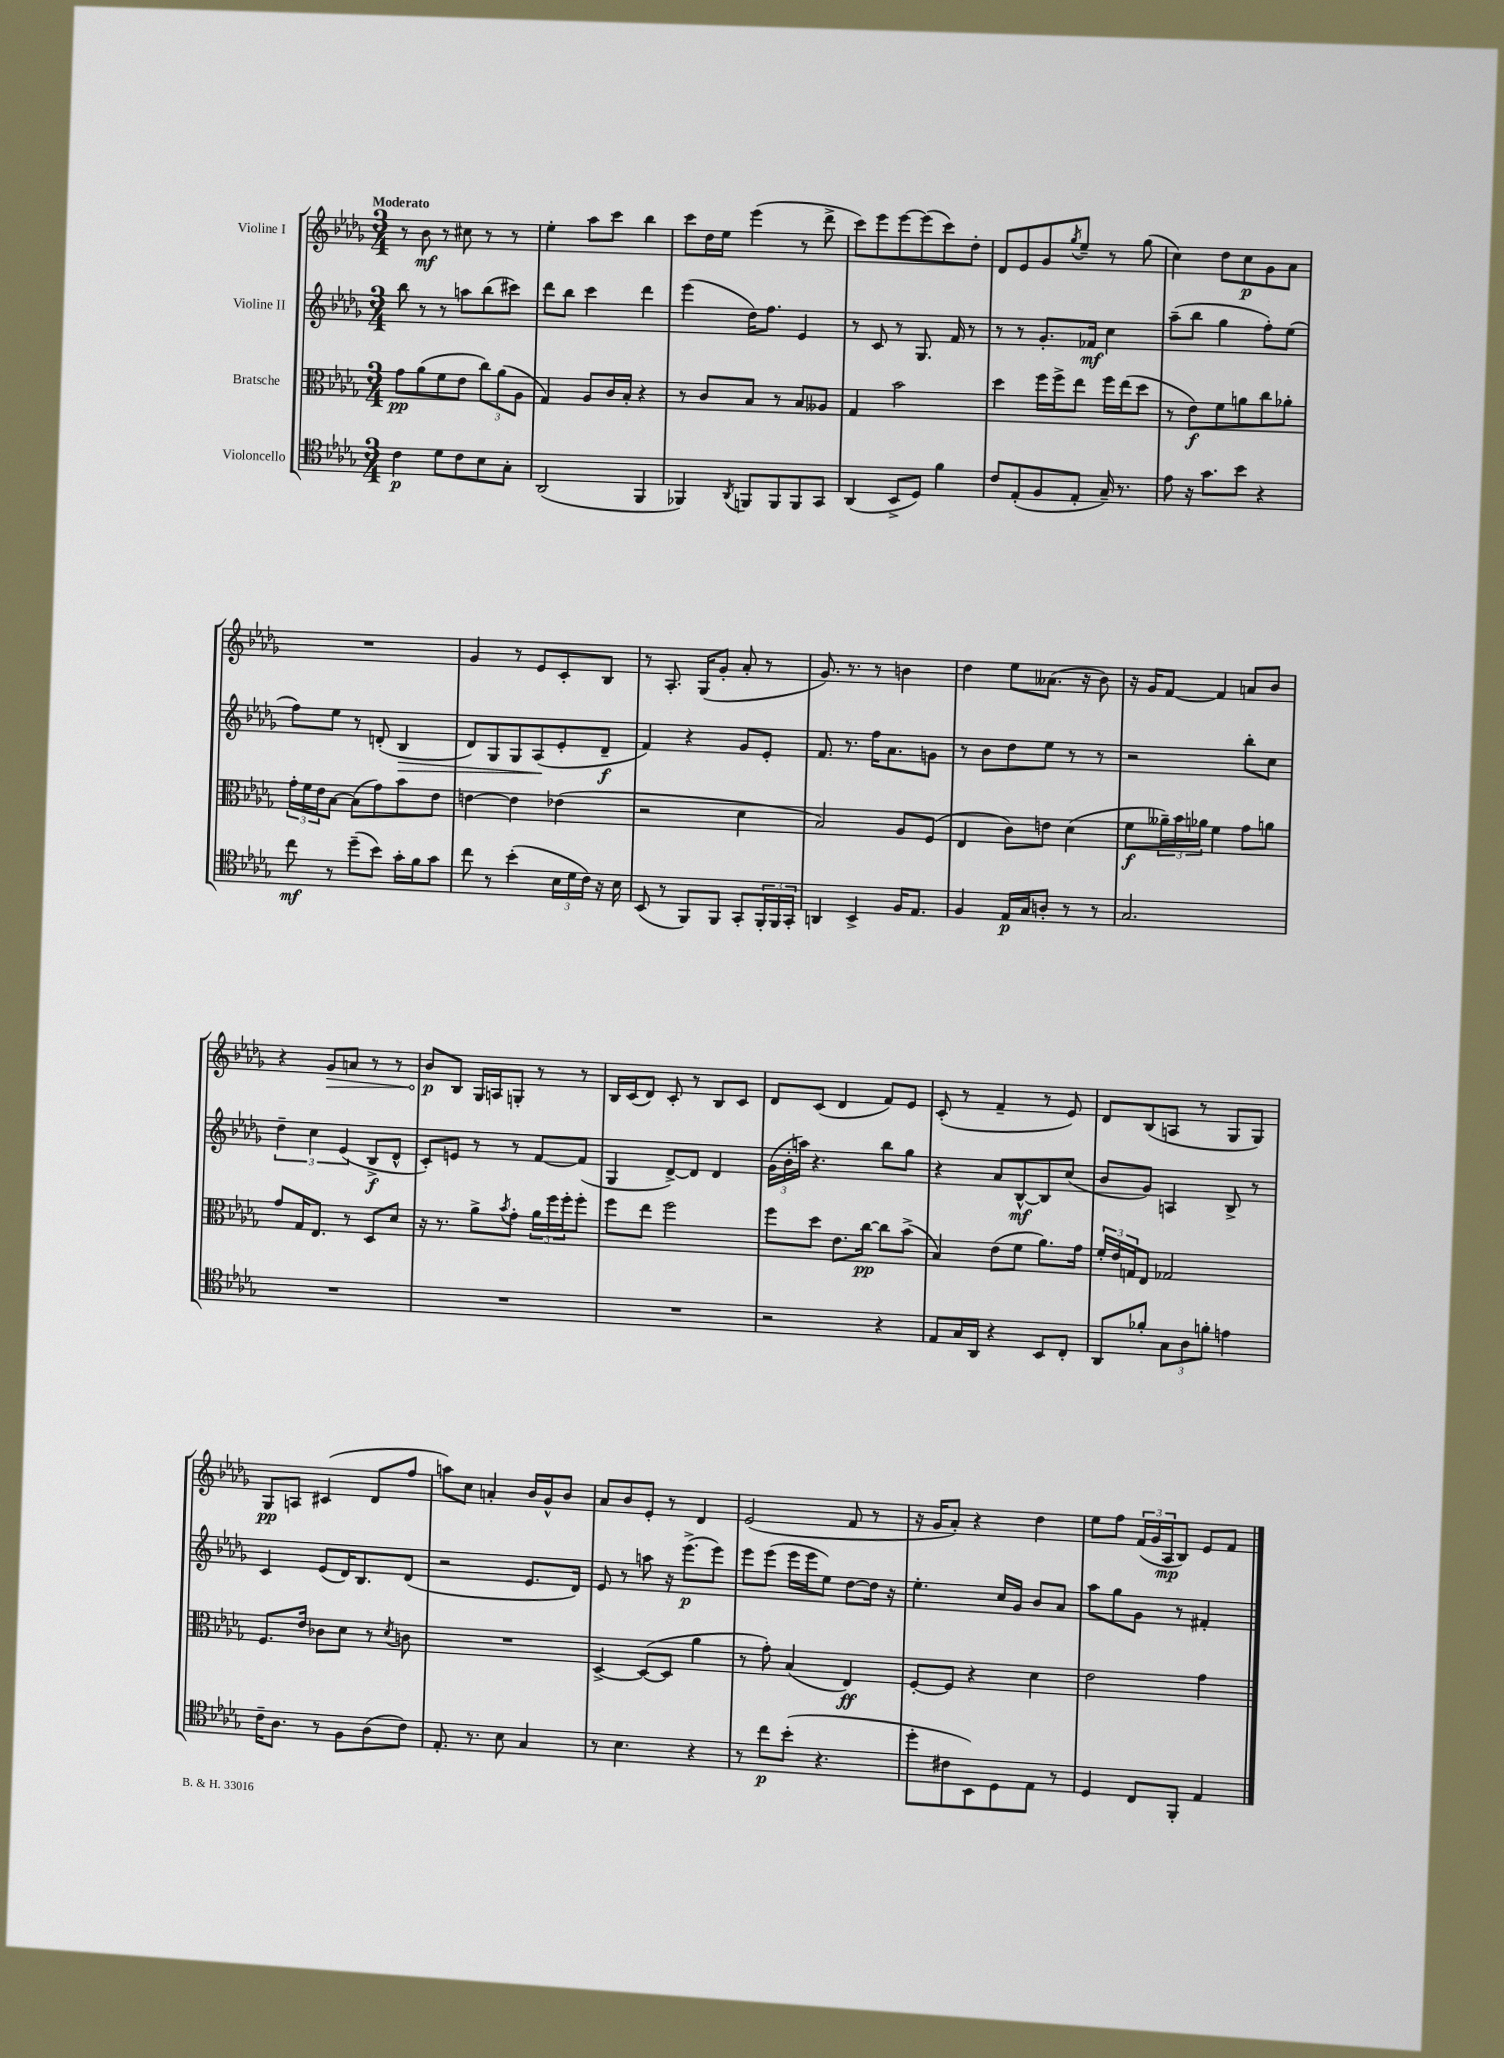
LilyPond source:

<<
\new StaffGroup <<
\new Staff = "s0" \with { instrumentName = "Violine I" } {
    \clef treble \key des \major \numericTimeSignature \time 3/4 \tempo "Moderato"
    r8 bes'8\mf r8 cis''8 r8 r8 |
    ees''4-. aes''8 c'''8 bes''4 |
    c'''8 des''16 ees''16 ees'''4( r8 des'''8-> |
    c'''8) ees'''8 ees'''8~ ees'''8( c'''8) des''8-. |
    des'8 ees'8 ges'8 \acciaccatura { ges''8 } ees''8-- r8 ges''8( |
    c''4) des''8 c''8\p ges'8 aes'8 |
    R2. |
    ges'4 r8 ees'8 c'8-. bes8 |
    r8 aes8.-. ges16( ges'8-. aes'8-. r8 |
    ges'8.) r8. r8 b'4 |
    des''4 ees''8 aeses'8.( r16 bes'8) |
    r16 ges'16 f'8~ f'4 a'8 bes'8 |
    r4 \once \override Hairpin.circled-tip = ##t ges'8\> a'8 r8 r8 |
    bes'8\p\! bes8 ges16 a16 g8-. r8 r8 |
    bes16 c'16( des'8) c'8-. r8 bes8 c'8 |
    des'8 c'8( des'4 f'8) ees'8 |
    c'8-.( r8 f'4-- r8 ees'8) |
    des'8 bes8( a8 r8 ges8 ges8) |
    ges8\pp a8 cis'4( des'8 f''8 |
    a''8) c''8 a'4-. bes'16 ges'16-^ bes'8 |
    aes'8 bes'8 ees'8-. r8 des'4 |
    ees'2( f'8 r8 |
    r16 ges'16 aes'8-.) r4 des''4 |
    ees''8 f''8 \tuplet 3/2 { f'16( ges'16 aes16\mp } bes8) ees'8 f'8 \bar "|." |
}
\new Staff = "s1" \with { instrumentName = "Violine II" } {
    \clef treble \key des \major \numericTimeSignature \time 3/4
    bes''8 r8 r8 a''8 bes''8( cis'''8) |
    des'''8 bes''8 c'''4 des'''4 |
    ees'''4( des''16) f''8. ees'4 |
    r8 c'8 r8 ges8. f'16 r8 |
    r8 r8 ges'8.-. fes'16\mf c''4 |
    aes''8--( bes''8 ges''4 f''8-.) ees''8( |
    f''8) ees''8 r8 d'8-.( bes4\> |
    des'8) ges8 ges8 aes8\!( ees'8-. des'8--\f |
    f'4) r4 ges'8 ees'8-. |
    f'8. r8. f''16 aes'8. g'8 |
    r8 bes'8 des''8 ees''8 r8 r8 |
    r2 bes''8-. c''8 |
    \tuplet 3/2 { des''4-- c''4 ees'4( } bes8->\f des'8-^ |
    c'8-.) e'8 r8 r8 f'8~ f'8( |
    ges4 des'8~->) des'8 des'4 |
    \tuplet 3/2 { ges'16( bes'16-. a''16) } r4. bes''8 ges''8 |
    r4 aes'8 bes8~-^\mf bes8 c''8( |
    bes'8 ges'8) a4 bes8-> r8 |
    c'4 ees'8( des'16) bes8. des'8( |
    r2 ees'8. des'16) |
    ees'8 r8 a''8 r16 ees'''8.->\p( ees'''8) |
    ees'''8 ees'''8( ees'''16 ees'''16 ees''8) des''8~ des''16 r16 |
    ees''4.-. c''16 ges'16 bes'8 aes'8 |
    aes''8 ges''8 ges'8 r8 fis'4-. \bar "|." |
}
\new Staff = "s2" \with { instrumentName = "Bratsche" } {
    \clef alto \key des \major \numericTimeSignature \time 3/4
    ges'8\pp aes'8( f'8 ees'8 \tuplet 3/2 { c''8) aes'8( aes8 } |
    ges4) aes8 c'16 bes16-. r4 |
    r8 c'8 bes8 r8 bes8 aeses8 |
    ges4 bes'2 |
    des''4 f''16 f''16-> ees''8 f''16 ees''16( des''8 |
    r8 ees'8\f) f'8 a'8 c''8 aes'8-. |
    \tuplet 3/2 { ges'16-. f'16 ees'16 } bes8~ bes8( ges'8) bes'8 ees'8 |
    e'4~ e'4 ees'4( |
    r2 des'4 |
    bes2) aes8 f8( |
    ees4 c'8) e'8 des'4( |
    f'8\f \tuplet 3/2 { aeses'16--) bes'16 aes'16 } f'4 ges'8 a'8 |
    ges'8 ges16 ees8. r8 des8 des'8 |
    r16 r8. aes'8-> \acciaccatura { bes'8 } ges'8-. \tuplet 3/2 { aes'16 f''16 f''16-. } f''8-. |
    f''8 ees''8 f''2 |
    f''8 des''8 ees'8. c''16~\pp c''8 bes'8->( |
    bes4) ees'8( f'8 aes'8.) ges'16 |
    \tuplet 3/2 { f'16-. ees'16 g16 } ees8 ges2 |
    f8. ees'16 ces'8 des'8 r8 \acciaccatura { des'8 } c'8 |
    R2. |
    des4~-> des8~( des8 aes'4 |
    r8 ges'8-.) bes4( ees4\ff) |
    f8~-. f8 r4 des'4 |
    ees'2 ges'4 \bar "|." |
}
\new Staff = "s3" \with { instrumentName = "Violoncello" } {
    \clef tenor \key des \major \numericTimeSignature \time 3/4
    c'4\p des'8 c'8 bes8 ges8-. |
    aes,2( f,4 |
    fes,4) \acciaccatura { aes,8 } f,8 f,8 f,8 ges,8 |
    aes,4( bes,8-> des8) f'4 |
    c'8 ees8-.( f8 ees8-. ges16--) r8. |
    ees'8 r16 ges'8. bes'8 r4 |
    c''8\mf r8 des''8--( bes'8) ges'16-. f'16 ges'8 |
    c''8 r8 bes'4-.( \tuplet 3/2 { bes16 des'16 c'16) } r16 bes16 |
    bes,8( r8 f,8) f,8 ges,8-. \tuplet 3/2 { f,16-. f,16 ges,16-. } |
    a,4 bes,4-> f16 ees8. |
    f4 ees16\p ges16 a8-. r8 r8 |
    ges2. |
    R2. |
    R2. |
    R2. |
    r2 r4 |
    ees8 ges16 aes,16 r4 bes,8 c8-. |
    aes,8 fes'8-. \tuplet 3/2 { ges8 aes8 f'8-. } e'4 |
    c'16-- aes8. r8 f8 aes8( c'8) |
    ees8.-. r8. bes8 ges4 |
    r8 bes4. r4 |
    r8 c''8\p bes'8-.( r4. |
    des''8-. cis'8 bes,8) des8 ees8 r8 |
    des4 c8 f,8-. ees4 \bar "|." |
}
>>
>>
\layout { \context { \Score \remove "Bar_number_engraver" } }
